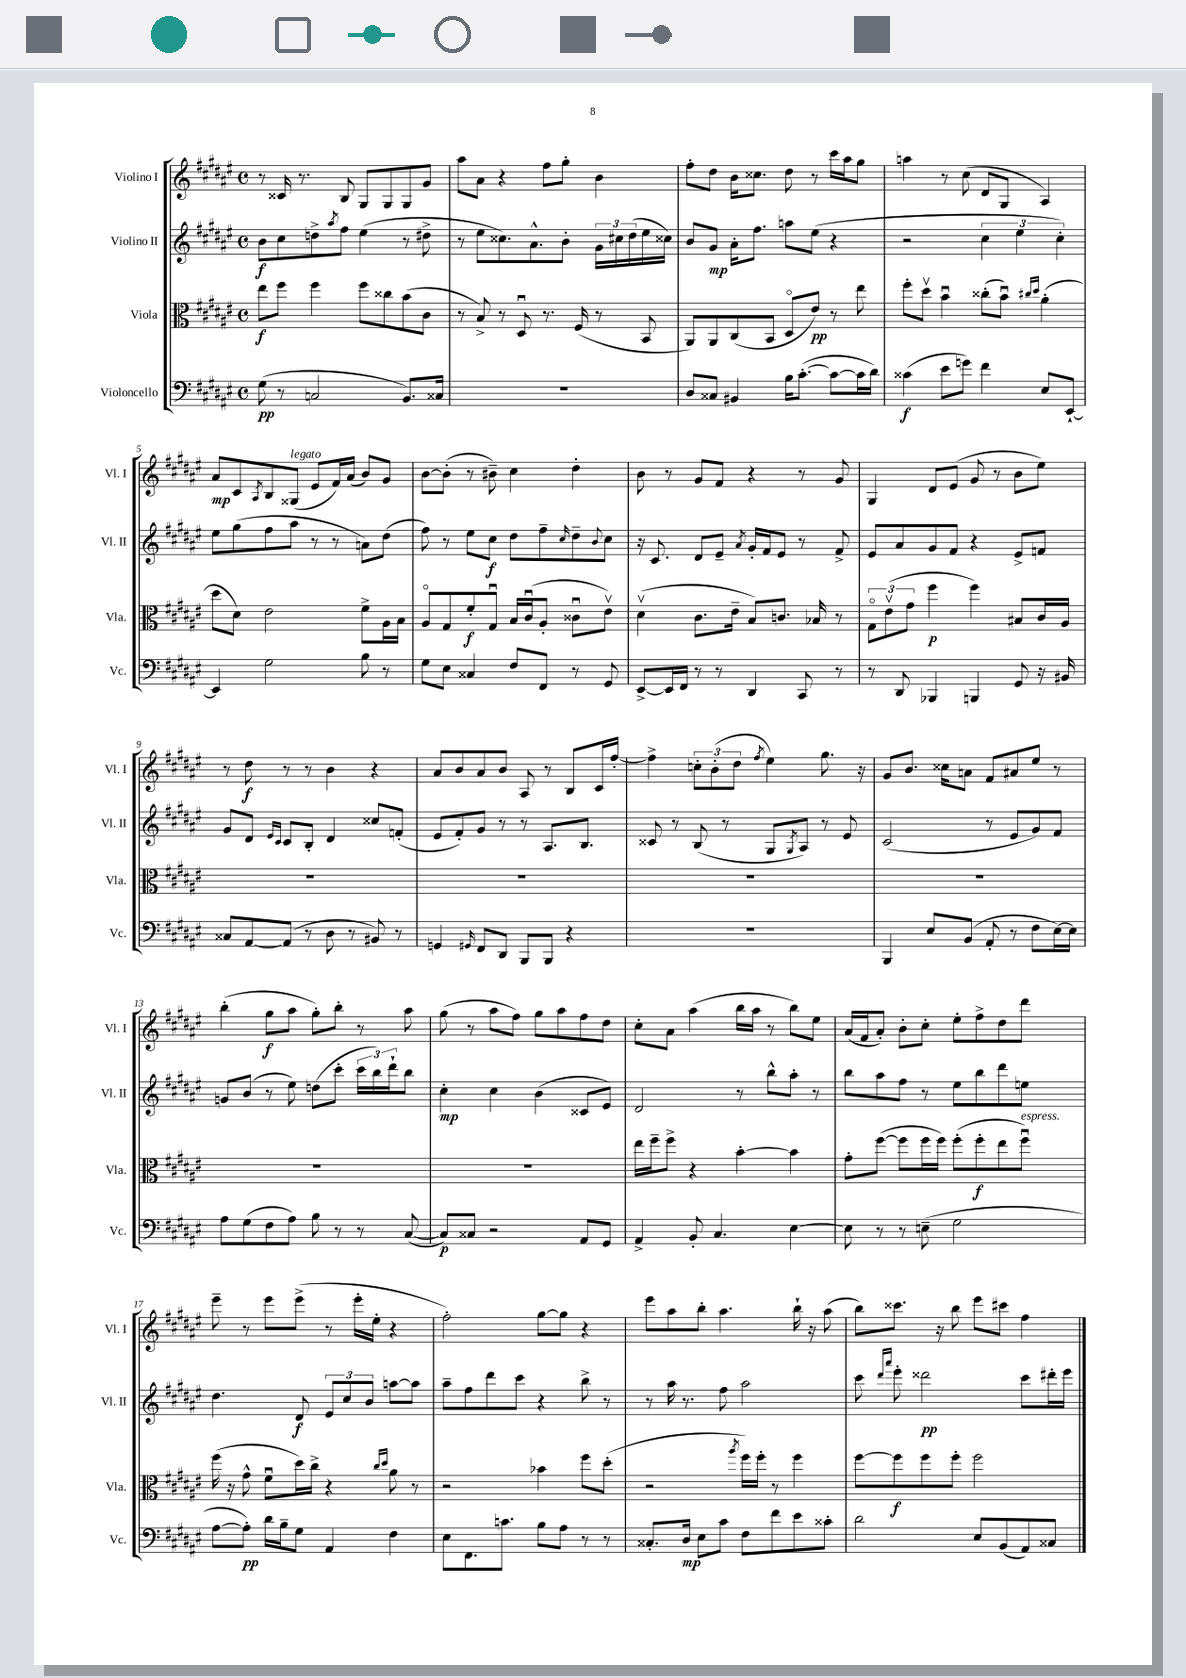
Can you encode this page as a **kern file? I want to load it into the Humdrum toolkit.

**kern	**kern	**kern	**kern
*staff4	*staff3	*staff2	*staff1
*clefF4	*clefC3	*clefG2	*clefG2
*k[f#c#g#d#a#e#]	*k[f#c#g#d#a#e#]	*k[f#c#g#d#a#e#]	*k[f#c#g#d#a#e#]
*M4/4	*M4/4	*M4/4	*M4/4
*met(c)	*met(c)	*met(c)	*met(c)
(8G#	8ee#	8b	8r
8r	8ff#	8cc#	16c##
.	.	.	8.r
2C	4ff#	8dd^	.
.	.	8qaa#	.
.	.	8ff#	8B
.	8ff#	(4ee#	8G#
.	8cc##	.	8G#
8.BB)	(8b	8r	8G#
.	8c#	8dd#^	8g#
16C##	.	.	.
=	=	=	=
1r	8r	8r	8aa#
.	8B^)	8ee#	8a#
.	8r	8.cc##)	4r
.	8D#u	.	.
.	.	8.a#^^	.
.	8.r	.	8ff#
.	.	8b'	8gg#'
.	(16F#	.	.
.	8r	24g#	4b
.	.	24cc#	.
.	.	(24dd#	.
.	8BB	16ee#	.
.	.	16cc##)	.
=	=	=	=
8D#	8AA#)	8b	8ff#'
8C##	8AA#	8g#	8dd#
4BB#	(8C#	16a#'	16b
.	.	8.ff#	8.cc##
.	8BB	.	.
16B	8D#o	8aa	8dd#
([8.c#'	.	.	.
.	8e#)	(8ee#	8r
8c#_	8r	4r	16ccc#
.	.	.	16aa#
16c#]	8ee#	.	8gg#
16d#)	.	.	.
=	=	=	=
(4c##	8ff#'	2r	4aa
.	8dd#v	.	.
8e#	4bu	.	8r
8g)	.	.	(8cc#
4f#	(8cc##'	6cc#	8d#
.	8bu)	.	8G#
.	.	6ee#	.
.	16qqcc#	.	.
.	16qqdd#	.	.
8E#	(4a#'	.	4A#)
.	.	6cc#')	.
[8EE#`	.	.	.
=	=	=	=
4EE#]	8dd#	8ee#	8a#
.	8d#)	(8gg#	8c#
.	.	.	8qA#
2G#	2e#	8ff#	8B
.	.	8aa#	(8G##
.	.	8r	8e#
.	.	8r	16f#)
.	.	.	(16a#
8B	8f#^	8a)	8b)
8r	16A#	(8dd#	8g#
.	16B	.	.
=	=	=	=
8G#	8A#o	8ff#)	[8b
8E#	8G#	8r	(8b']
4C##	8f#'	8ee#	8r
.	8G#u	8cc#	8b#~)
8F#	16B	8dd#	4cc#
.	(16c#u	.	.
8FF#	8A#'	8ff#~	.
.	.	16qqcc#	.
8r	8c##u	8dd#~	4dd#'
.	.	8qqb	.
8GG#	8e#v)	8cc#	.
=	=	=	=
[8EE#^	(4d#v	16r	8b
.	.	8.c#	.
16EE#]	.	.	8r
16FF#	.	.	.
8r	8.c#	8d#	8g#
8r	.	8e#~	8f#
.	16e#~	.	.
.	.	8qa#	.
4DD#	8B)	16g#'	4r
.	.	16f#	.
.	8.c	8e#	.
8CC#	.	8r	8r
.	16B-	.	.
8r	8r	8f#^	8g#
=	=	=	=
8r	12G#o	8e#	4G#
.	(12e#v	.	.
8DD#	.	8a#	.
.	12g#	.	.
4BBB-	4ff#	8g#	8d#
.	.	8f#	(8e#
4BBB	4ff#)	4r	8g#
.	.	.	8r
8GG#	8B#	8e#^	8b
16r	16c#	8f	8ee#)
16BB#	16A#	.	.
=	=	=	=
8C##	1r	8g#	8r
[8AA#	.	8d#	8dd#
.	.	16qqe#	.
.	.	16qqc#	.
(8AA#]	.	8c#	8r
8r	.	8B'	8r
8D#	.	4d#	4b
8r	.	.	.
8BB#)	.	8cc##	4r
8r	.	(8f'	.
=	=	=	=
4GG	1r	8e#	8a#
.	.	8f#')	8b
16qqGG#	.	.	.
8FF#	.	8g#	8a#
8DD#	.	8r	8b
8BBB	.	8r	8A#
8BBB	.	8.A#	8r
4r	.	.	8B
.	.	8.B	.
.	.	.	16c#
.	.	.	[16ff#'
=	=	=	=
1r	1r	8c##	4ff#^]
.	.	8r	.
.	.	(8B	12cc'
.	.	.	(12b'
.	.	8r	.
.	.	.	12dd#
.	.	.	8qff#
.	.	8G#	4ee#)
.	.	8qG#	.
.	.	8A#)	.
.	.	8r	8.gg#
.	.	8e#	.
.	.	.	16r
=	=	=	=
4BBB	1r	(2c#	8g#
.	.	.	8.b
8E#	.	.	.
.	.	.	16cc##
(8BB	.	.	8a
8AA#'	.	8r	8f#
8r	.	8e#	8a#
8F#	.	8g#)	8ee#
[16E#)	.	8f#	8r
16E#]	.	.	.
=	=	=	=
8A#	1r	8g	(4bb'
(8G#	.	(8b	.
8F#	.	8r	8gg#
8A#)	.	8ee#)	8aa#
8B	.	(8dd	8gg#')
8r	.	8ccc#'	8bb'
8r	.	24ccc#	8r
.	.	24bb)	.
.	.	24ddd#`	.
([8C#	.	8bb	8aa#
=	=	=	=
8C#])	1r	4cc#'	(8gg#
8C##	.	.	8r
2r	.	4cc#	8aa#
.	.	.	8ff#)
.	.	(4b	8gg#
.	.	.	8aa#
8AA#	.	8c##	8ff#
8GG#	.	8e#)	8dd#
=	=	=	=
4AA#^	16ee#	2d#	8cc#'
.	16ff#~	.	.
.	8ff#^	.	8a#
8BB'	4r	.	(4aa#
4.C#	.	.	.
.	[4b'	8r	16bb
.	.	.	16aa#
.	.	8bb^^	8r
[4E#	4b]	8aa#'	8bb)
.	.	8r	8ee#
=	=	=	=
8E#]	8g#'	8bb	(16a#
.	.	.	16f#
8r	([8ff#	8aa#	8a#')
8r	8ff#]	8ff#	8b'
(8E~	16ff#	8r	8cc#'
.	16ff#)	.	.
2G#	(8ff#'	8ee#	8ee#'
.	8ff#'	8bb	8ff#^
.	8ee#	8ddd#	8dd#
.	8ff#u)	8ee	8ddd#
=	=	=	=
[8A#	(16ff#	4.dd#	8eee#~
.	16r	.	.
8A#'])	8g#^^	.	8r
16d#	8f#u	.	8eee#
16B~	.	.	.
8G#	16dd#)	8d#	(8eee#^
.	16cc#^	.	.
4AA#	4r	12e#	8r
.	.	12cc#	.
.	.	.	16eee#'
.	.	12b	.
.	.	.	16ee#'
.	16qqcc#	.	.
.	16qqdd#	.	.
4F#	8a#	[8aa	4r
.	8r	8aa]	.
=	=	=	=
8E#	2r	8aa#~	2ff#')
8.FF#	.	8ff#	.
.	.	8ddd#	.
8.c	.	.	.
.	.	8ccc#	.
8B	4b-	4r	[8gg#
8A#	.	.	8gg#]
8r	8ff#	8bb^	4r
8r	(8dd#'	8r	.
=	=	=	=
8.C##'	2r	8r	8eee#
.	.	16aa#	8aa#
16D#	.	8.r	.
8E#	.	.	8bb'
8c#	.	8ff#	4.aa#
.	8qaa#	.	.
8F#	16ff#)	2aa#	.
.	16ff#'	.	.
8f#	8r	.	.
8e#	4ff#	.	16bb`
.	.	.	16r
8c##'	.	.	(8aa#
=	=	=	=
2d#	[8ff#	8ccc#	8bb)
.	.	16qqddd#	.
.	.	16qqaaa#	.
.	8ff#]	8eee#'	8.ccc##
.	8ff#	2ddd##	.
.	.	.	16r
.	8ff#'	.	8bb
8E#	2ff#	.	8eee#
(8BB	.	.	8ccc#
8AA#)	.	8ccc#	4ff#
8C##	.	16ddd#'	.
.	.	16eee#	.
==	==	==	==
*-	*-	*-	*-
